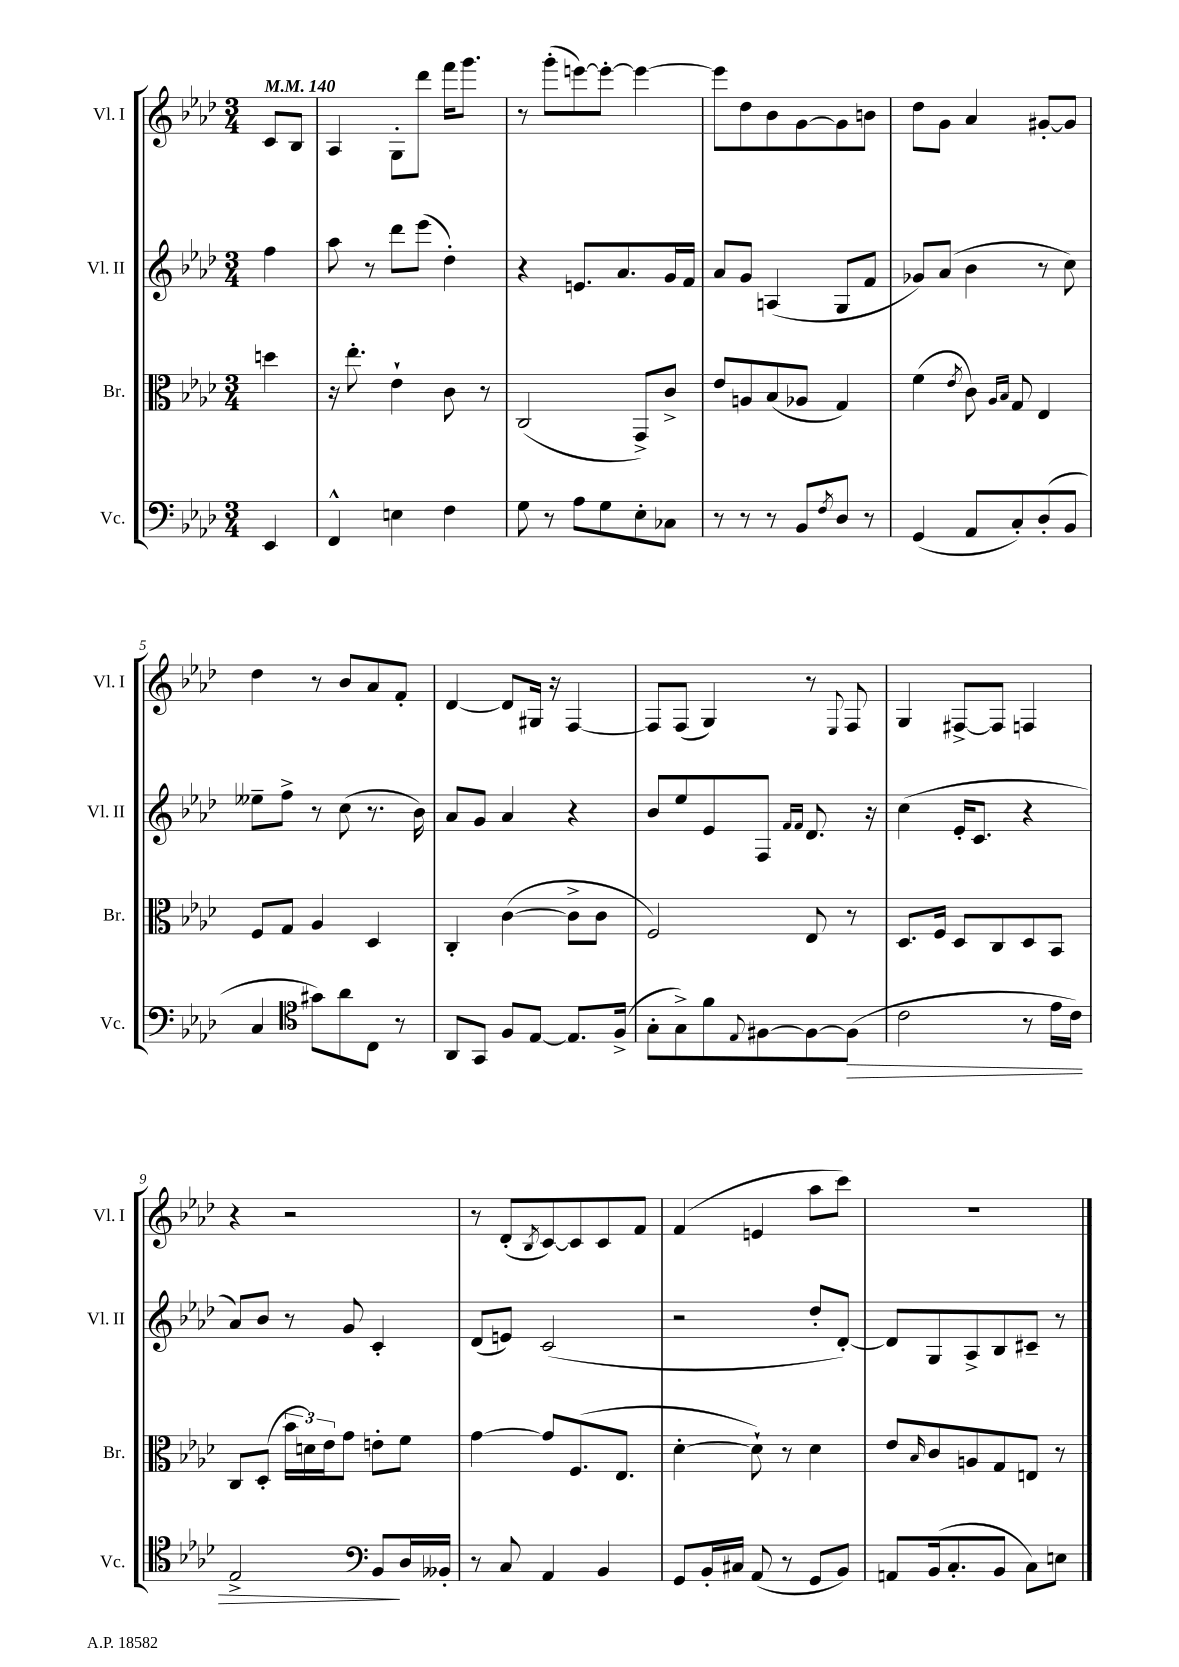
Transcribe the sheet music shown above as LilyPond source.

<<
\new StaffGroup <<
\new Staff = "s0" \with { instrumentName = "Vl. I" shortInstrumentName = "Vl. I" } {
    \clef treble \key aes \major \numericTimeSignature \time 3/4 \partial 4 \tempo 4 = 140
    c'8 bes8 |
    aes4 g8-. des'''8 f'''16 g'''8. |
    r8 g'''8-.( e'''8~) e'''8~-. e'''4~ |
    e'''8 des''8 bes'8 g'8~ g'8 b'8 |
    des''8 g'8 aes'4 gis'8~-. gis'8 |
    des''4 r8 bes'8 aes'8 f'8-. |
    des'4~ des'8 gis16 r16 f4~ |
    f8 f8( g4) r8 \appoggiatura { ees8 } f8 |
    g4 fis8~-> fis8 f4 |
    r4 r2 |
    r8 des'8-.( \acciaccatura { bes8 } c'8~) c'8 c'8 f'8 |
    f'4( e'4 aes''8 c'''8) |
    r2. \bar "|." |
}
\new Staff = "s1" \with { instrumentName = "Vl. II" shortInstrumentName = "Vl. II" } {
    \clef treble \key aes \major \numericTimeSignature \time 3/4 \partial 4
    f''4 |
    aes''8 r8 des'''8 ees'''8( des''4-.) |
    r4 e'8. aes'8. g'16 f'16 |
    aes'8 g'8 a4( g8 f'8 |
    ges'8) aes'8( bes'4 r8 c''8) |
    eeses''8-- f''8-> r8 c''8( r8. bes'16) |
    aes'8 g'8 aes'4 r4 |
    bes'8 ees''8 ees'8 f8 \grace { f'16 f'16 } des'8. r16 |
    c''4( ees'16-. c'8. r4 |
    aes'8) bes'8 r8 g'8 c'4-. |
    des'8( e'8) c'2( |
    r2 des''8-. des'8~-.) |
    des'8 g8 aes8-> bes8 cis'8-- r8 \bar "|." |
}
\new Staff = "s2" \with { instrumentName = "Br." shortInstrumentName = "Br." } {
    \clef alto \key aes \major \numericTimeSignature \time 3/4 \partial 4
    d''4 |
    r16 ees''8.-. ees'4-! c'8 r8 |
    c2( g,8->) c'8-> |
    ees'8 a8 bes8( aes8 g4) |
    f'4( \acciaccatura { ees'8 } c'8) \grace { aes16 bes16 } g8 ees4 |
    f8 g8 aes4 des4 |
    c4-. c'4~( c'8-> c'8 |
    f2) ees8 r8 |
    des8. f16 des8 c8 des8 bes,8 |
    c8 des8-.( \tuplet 3/2 { bes'16 d'16) ees'16 } g'8 e'8-. f'8 |
    g'4~ g'8 f8.( ees8. |
    des'4~-. des'8-!) r8 des'4 |
    ees'8 \grace { bes16 } c'8 a8 g8 e8 r8 \bar "|." |
}
\new Staff = "s3" \with { instrumentName = "Vc." shortInstrumentName = "Vc." } {
    \clef bass \key aes \major \numericTimeSignature \time 3/4 \partial 4
    ees,4 |
    f,4-^ e4 f4 |
    g8 r8 aes8 g8 ees8-. ces8 |
    r8 r8 r8 bes,8 \acciaccatura { f8 } des8 r8 |
    g,4( aes,8 c8-.) des8-.( bes,8 |
    c4 \clef tenor gis'8) aes'8 c8 r8 |
    aes,8 g,8 f8 ees8~ ees8. f16->( |
    g8-. g8->) f'8 \appoggiatura { ees8 } fis8~ fis8~ fis8\>( |
    c'2 r8 ees'16 c'16) |
    ees2-> \clef bass bes,8\! des16 beses,16-. |
    r8 c8 aes,4 bes,4 |
    g,8 bes,16-. cis16 aes,8( r8 g,8 bes,8) |
    a,8 bes,16( c8.-. bes,8 c8) e8 \bar "|." |
}
>>
>>
